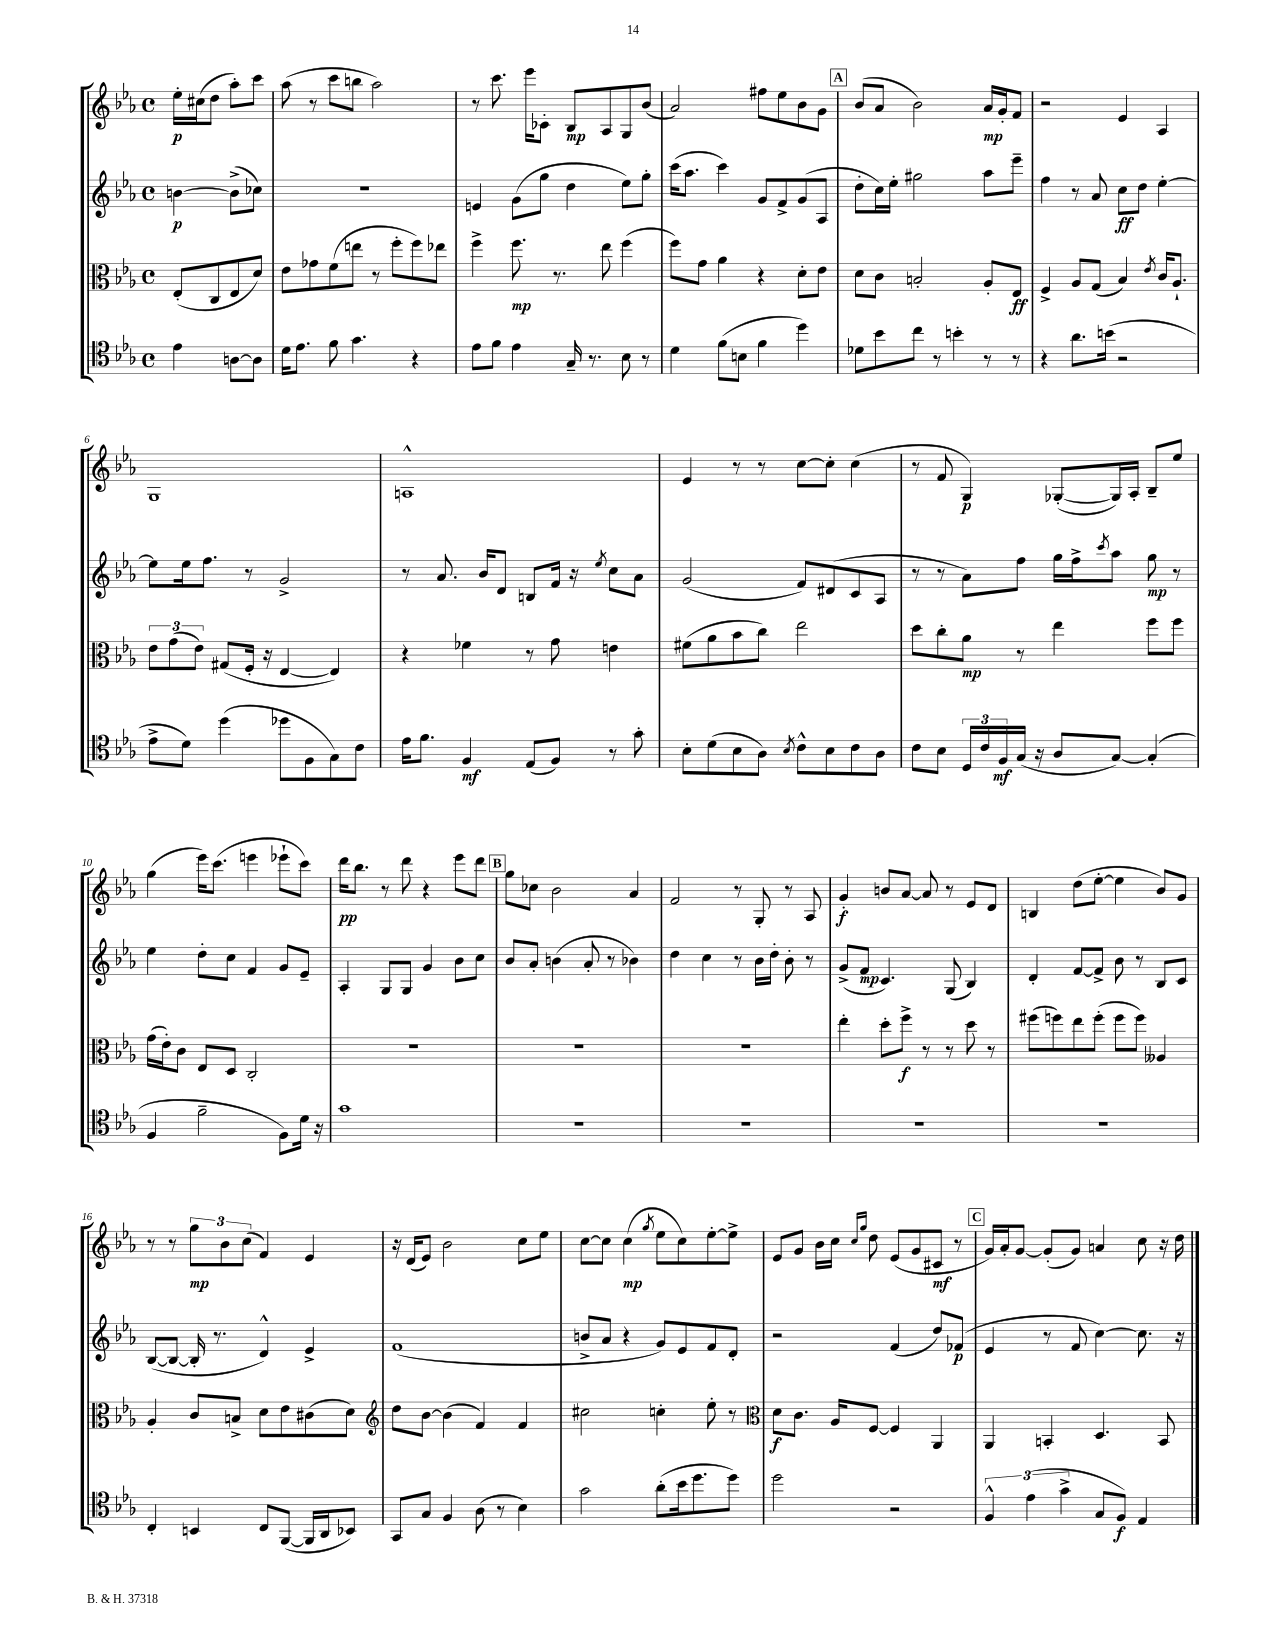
<<
\new StaffGroup <<
\new Staff = "s0" {
    \clef treble \key ees \major \defaultTimeSignature \time 4/4 \partial 2
    ees''16-.\p cis''16( d''8 aes''8-.) c'''8 |
    aes''8( r8 c'''8 b''8 aes''2) |
    r8 c'''8. ees'''16 ces'8-. bes8\mp aes8 g8 bes'8( |
    aes'2) fis''8 ees''8 bes'8 g'8 |
    \mark \markup { \box "A" } bes'8( aes'8 bes'2) aes'16\mp g'16-. f'8 |
    r2 ees'4 aes4 |
    g1 |
    a1-^ |
    ees'4 r8 r8 c''8~ c''8-. c''4( |
    r8 f'8 g4\p) ges8~-.( ges16) aes16-. bes8-- ees''8 |
    g''4( ees'''16) c'''8.( e'''4 ees'''8-! c'''8) |
    d'''16\pp bes''8. r8 d'''8 r4 ees'''8 d'''8 |
    \mark \markup { \box "B" } g''8 ces''8 bes'2 aes'4 |
    f'2 r8 g8-. r8 aes8 |
    g'4-.\f b'8 aes'8~ aes'8 r8 ees'8 d'8 |
    b4 d''8( ees''8~-. ees''4 bes'8) g'8 |
    r8 r8 \tuplet 3/2 { g''8\mp bes'8 c''8( } f'4) ees'4 |
    r16 d'16( ees'8) bes'2 c''8 ees''8 |
    c''8~ c''8 c''4\mp( \acciaccatura { g''8 } ees''8 c''8) ees''8~-. ees''8-> |
    ees'8 g'8 bes'16 c''16 \grace { c''16 g''16 } d''8 ees'8( g'8 cis'8\mf r8 |
    \mark \markup { \box "C" } g'16) aes'16-. g'8~ g'8-.( g'8) a'4 c''8 r16 d''16 \bar "|." |
}
\new Staff = "s1" {
    \clef treble \key ees \major \defaultTimeSignature \time 4/4 \partial 2
    b'4~\p b'8->( ces''8) |
    r1 |
    e'4 g'8( g''8 d''4 ees''8) g''8-. |
    c'''16( aes''8. c'''4) g'8 f'8-> g'8( aes8 |
    \mark \markup { \box "A" } d''8-. c''16) ees''16-. gis''2 aes''8 ees'''8-- |
    f''4 r8 aes'8 c''8\ff d''8 ees''4~-. |
    ees''8 ees''16 f''8. r8 g'2-> |
    r8 aes'8. bes'16 d'8 b8 f'16 r16 \acciaccatura { ees''8 } c''8 aes'8 |
    g'2( f'8) dis'8( c'8 aes8 |
    r8 r8 aes'8) f''8 g''16 f''16-> \acciaccatura { c'''8 } aes''8 g''8\mp r8 |
    ees''4 d''8-. c''8 f'4 g'8 ees'8-- |
    aes4-. g8 g8 g'4 bes'8 c''8 |
    \mark \markup { \box "B" } bes'8 aes'8-. b'4( aes'8-. r8 bes'4) |
    d''4 c''4 r8 bes'16 d''16-. bes'8-. r8 |
    g'8->( f'8\mp c'4.) g8( bes4) |
    d'4-. f'8~ f'8-> bes'8 r8 bes8 c'8 |
    bes8~( bes8~ bes16-. r8. d'4-^) ees'4-> |
    f'1( |
    b'8-> aes'8 r4 g'8) ees'8 f'8 d'8-. |
    r2 f'4( d''8) fes'8\p( |
    \mark \markup { \box "C" } ees'4 r8 f'8 c''4~) c''8. r16 \bar "|." |
}
\new Staff = "s2" {
    \clef alto \key ees \major \defaultTimeSignature \time 4/4 \partial 2
    ees8-.( c8 ees8 d'8) |
    ees'8 ges'8 f'8( e''8 r8 f''8-. f''8) ees''8 |
    f''4-> f''8.\mp r8. ees''8 f''4( |
    f''8) g'8 aes'4 r4 d'8-. ees'8 |
    \mark \markup { \box "A" } d'8 c'8 b2-. aes8-. ees8\ff |
    f4-> aes8 g8( bes4) \acciaccatura { ees'8 } c'16 aes8.-! |
    \tuplet 3/2 { ees'8 g'8( ees'8) } gis8( f16-. r16 ees4~ ees4) |
    r4 fes'4 r8 g'8 e'4 |
    fis'8( aes'8 bes'8 c''8) ees''2 |
    d''8 c''8-. aes'8\mp r8 ees''4 f''8 f''8 |
    g'16( ees'16-.) c'8 ees8 d8 c2-. |
    R1 |
    \mark \markup { \box "B" } R1 |
    R1 |
    ees''4-. d''8-. f''8->\f r8 r8 d''8 r8 |
    fis''8( f''8) ees''8 f''8-.( f''8 f''8) aeses4 |
    aes4-. c'8 b8-> d'8 ees'8 cis'8( d'8) |
    \clef treble d''8 bes'8~ bes'4( f'4) f'4 |
    cis''2 c''4-. ees''8-. r8 |
    \clef alto d'8\f c'8. aes16 f8~ f4 aes,4 |
    \mark \markup { \box "C" } aes,4 b,4-. d4. b,8 \bar "|." |
}
\new Staff = "s3" {
    \clef tenor \key ees \major \defaultTimeSignature \time 4/4 \partial 2
    ees'4 a8~ a8 |
    d'16 ees'8. f'8 g'4. r4 |
    ees'8 f'8 ees'4 g16-- r8. bes8 r8 |
    d'4 f'8( b8 f'4 d''4) |
    \mark \markup { \box "A" } des'8 bes'8 c''8 r8 b'4-. r8 r8 |
    r4 aes'8. b'16( r2 |
    ees'8-> d'8) d''4( des''8 f8 g8) c'8 |
    ees'16 f'8. f4\mf ees8( f8) r8 g'8-. |
    bes8-. d'8( bes8 aes8) \acciaccatura { bes8 } c'8-^ bes8 c'8 aes8 |
    c'8 bes8 \tuplet 3/2 { d16 c'16 f16\mf } g16( r16 aes8 g8~) g4-.( |
    f4 f'2-- f8) d'16 r16 |
    g'1 |
    \mark \markup { \box "B" } R1 |
    R1 |
    R1 |
    R1 |
    c4-. b,4 c8 f,8~( f,16 aes,16 bes,8) |
    g,8 g8 f4 aes8( r8 bes4) |
    g'2 aes'8-.( bes'16 d''8. d''8) |
    d''2 r2 |
    \mark \markup { \box "C" } \tuplet 3/2 { f4-^ ees'4( g'4-> } g8 f8\f) ees4 \bar "|." |
}
>>
>>
